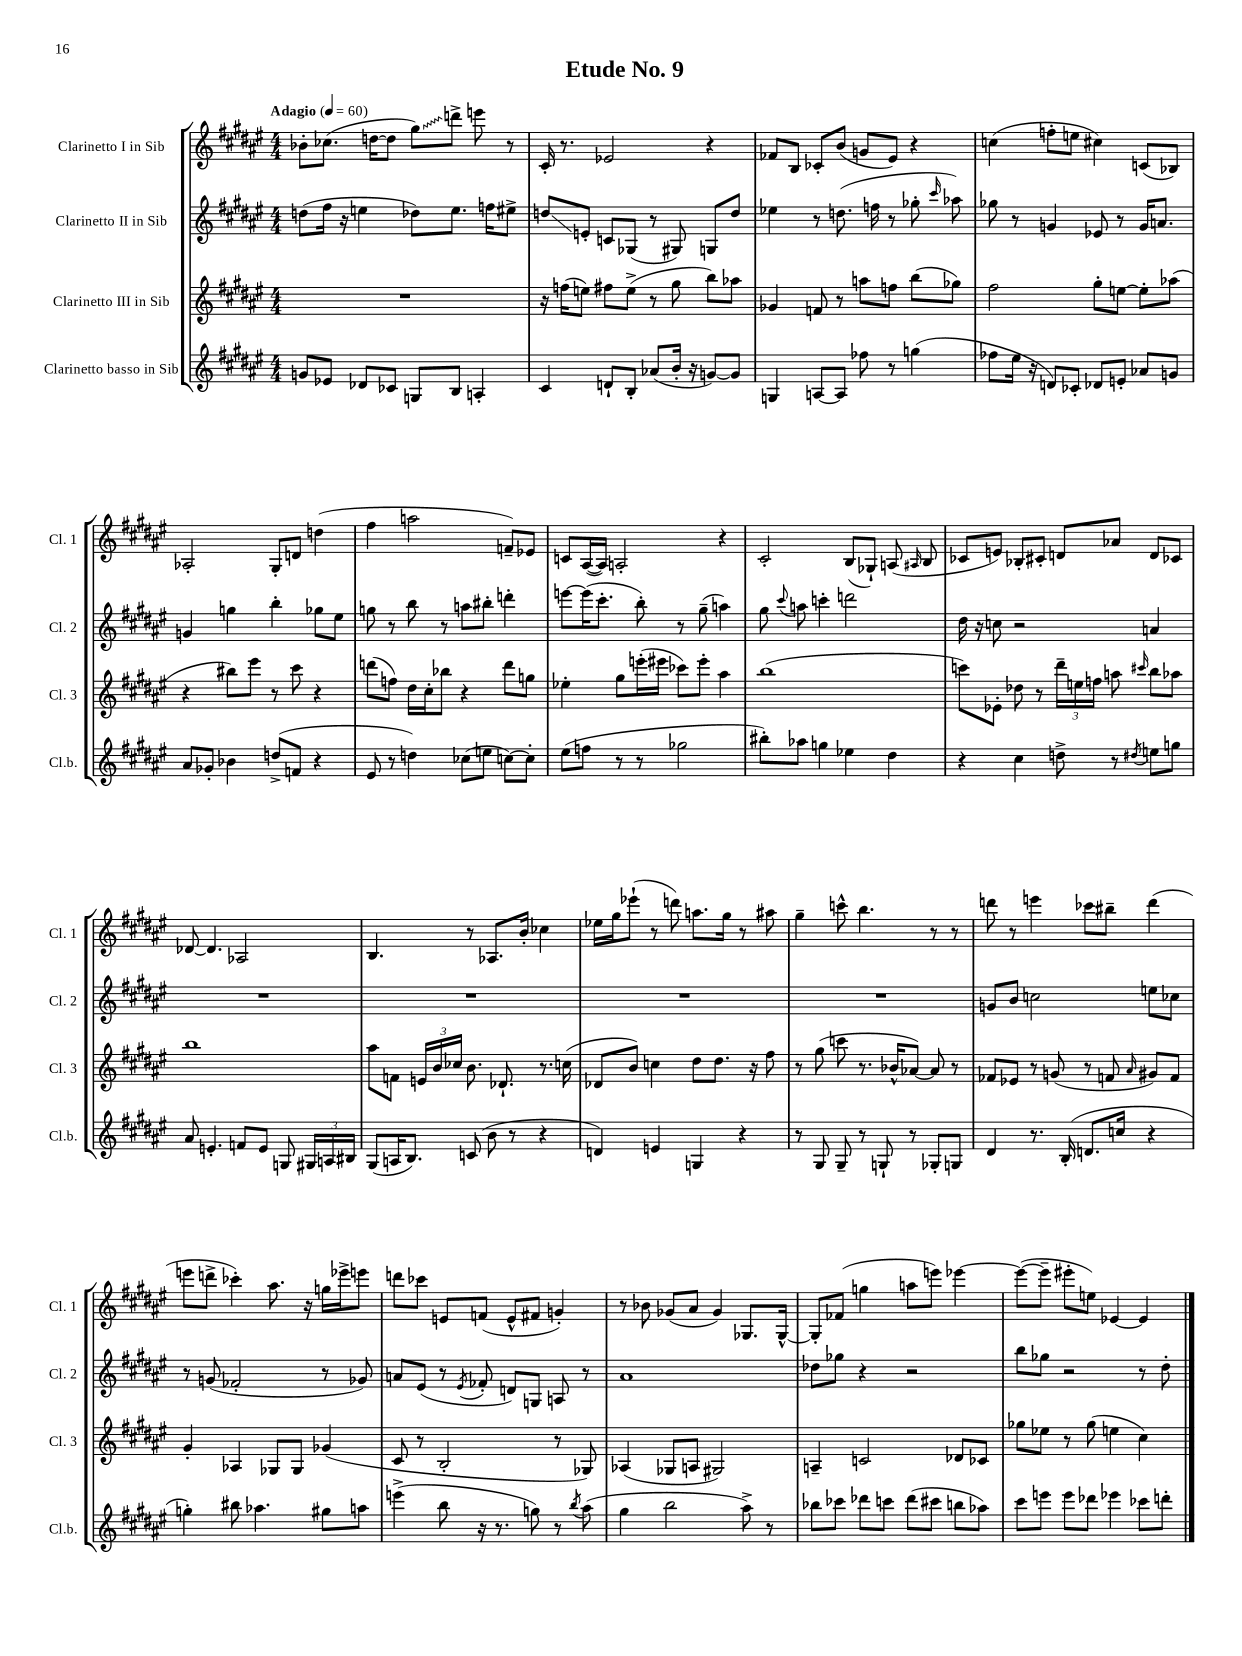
\header { title = "Etude No. 9" }
<<
\new StaffGroup <<
\new Staff = "s0" \with { instrumentName = "Clarinetto I in Sib" shortInstrumentName = "Cl. 1" } {
    \clef treble \key fis \major \numericTimeSignature \time 4/4 \tempo "Adagio" 4 = 60
    \autoBeamOff bes'8[-. ces''8.]( d''16[~ d''8] \once \override Glissando.style = #'zigzag gis''8[\glissando) d'''8]-> e'''8 r8 |
    cis'16-. r8. ees'2 r4 |
    fes'8[ b8] ces'8[-. b'8]( g'8[ eis'8]) r4 |
    c''4( f''8[-. e''8] cis''4) c'8[( bes8]) |
    aes2-. gis8[-. d'8] d''4( |
    fis''4 a''2 f'8[--) ees'8] |
    c'8[ ais16~( ais16]) a2-. r4 |
    cis'2-. b8[( ges8]-!) a8( \grace { ais16 } b8 |
    ces'8[ e'8]) bes8[-. cis'8]-. d'8[ aes'8] d'8[ ces'8] |
    des'8~ des'4. aes2 |
    b4. r8 aes8.[ b'16]-. ces''4 |
    ees''16[ gis''16 ees'''8]-!( r8 d'''8) a''8.[ gis''16] r8 ais''8 |
    gis''4-- c'''8-^ b''4. r8 r8 |
    d'''8 r8 e'''4 ces'''8[ bis''8]-- d'''4( |
    e'''8[ d'''8]-> ces'''4-.) ais''8. r16 g''16[ ees'''16-> e'''8] |
    d'''8[ ces'''8] e'8[ f'8]( e'8[-^ fis'8] g'4-.) |
    r8 bes'8 ges'8[( ais'8] ges'4) ges8.[ ges16]~-^ |
    ges8[-. fes'8]( g''4 a''8[ e'''8]) ees'''4~ |
    ees'''8[~( ees'''8]-- eis'''8[-. e''8]) ees'4~ ees'4 \bar "|." |
}
\new Staff = "s1" \with { instrumentName = "Clarinetto II in Sib" shortInstrumentName = "Cl. 2" } {
    \clef treble \key fis \major \numericTimeSignature \time 4/4
    \autoBeamOff d''8[( fis''16] r16 e''4 des''8[) e''8.] f''16[ eis''8]-> |
    d''8[\glissando e'8]-. c'8[ ges8]( r8 gis8) g8[ d''8] |
    ees''4 r8 d''8.( f''16 r8 ges''8-. \grace { cis'''16 } aes''8) |
    ges''8 r8 g'4 ees'8 r8 g'16[ a'8.] |
    g'4 g''4 b''4-. ges''8[ eis''8] |
    g''8 r8 b''8 r8 a''8[ bis''8]-. d'''4-. |
    e'''8[~ e'''16( cis'''8.]-. b''8-.) r8 gis''8--( a''4) |
    gis''8 \appoggiatura { cis'''8 } a''8 c'''4-. d'''2 |
    dis''16 r16 c''8 r2 a'4 |
    R1 |
    R1 |
    R1 |
    R1 |
    g'8[ b'8] c''2 e''8[ ces''8] |
    r8 g'8( fes'2-. r8 ges'8) |
    a'8[ eis'8]( r8 \acciaccatura { eis'8 } fes'8-. d'8[) g8] a8 r8 |
    ais'1 |
    des''8[ ges''8] r4 r2 |
    b''8[ ges''8] r2 r8 dis''8-. \bar "|." |
}
\new Staff = "s2" \with { instrumentName = "Clarinetto III in Sib" shortInstrumentName = "Cl. 3" } {
    \clef treble \key fis \major \numericTimeSignature \time 4/4
    \autoBeamOff R1 |
    r16 f''16[( e''8]) fis''8[ e''8]->( r8 gis''8 b''8[) aes''8] |
    ges'4 f'8 r8 a''8[ f''8] b''8[( ges''8]) |
    fis''2 gis''8[-. e''8]~ e''8[-. aes''8]( |
    r4 bis''8[) eis'''8] r8 cis'''8 r4 |
    d'''8[( f''8]) dis''16[ cis''16-. bes''8] r4 d'''8[ g''8] |
    ees''4-. gis''8[ e'''16-.( eis'''16] ces'''8[) eis'''8]-. ais''4 |
    b''1( |
    c'''8[) ees'8]-. des''8 r8 \tuplet 3/2 { dis'''16[-- e''16 f''16] } a''8 \grace { cis'''16 } b''8[ aes''8] |
    b''1 |
    ais''8[ f'8] \tuplet 3/2 { e'16[ b'16 ces''16] } b'8. des'8.-! r8. c''16( |
    des'8[ b'8]) c''4 dis''8[ dis''8.] r16 fis''8 |
    r8 gis''8( c'''8 r8. bes'16[-^ aes'8]~) aes'8 r8 |
    fes'8[ ees'8] r8 g'8( r8 f'8 \grace { ais'16 } gis'8[) f'8] |
    gis'4-. aes4 ges8[ ges8] ges'4( |
    cis'8 r8 b2-. r8 ges8) |
    aes4( ges8[ a8] gis2) |
    a4-- c'2 des'8[ ces'8] |
    ges''8[ ees''8] r8 ges''8( e''4 cis''4) \bar "|." |
}
\new Staff = "s3" \with { instrumentName = "Clarinetto basso in Sib" shortInstrumentName = "Cl.b." } {
    \clef treble \key fis \major \numericTimeSignature \time 4/4
    \autoBeamOff g'8[ ees'8] des'8[ ces'8] g8[ b8] a4-. |
    cis'4 d'8[-! b8]-. aes'8[( b'16]-. r16 g'8[~) g'8] |
    g4 a8[~ a8] fes''8 r8 g''4( |
    fes''8[ eis''16] r16 d'8[) ces'8]-. des'8[ e'8]-. aes'8[ g'8] |
    ais'8[ ges'8]-. bes'4 d''8[->( f'8] r4 |
    eis'8 r8 d''4) ces''8[( e''8] c''8[~) c''8]-. |
    eis''8[( f''8] r8 r8 ges''2 |
    bis''8[-.) aes''8] g''4 ees''4 dis''4 |
    r4 cis''4 d''8-> r8 \acciaccatura { dis''8 } e''8[ g''8] |
    ais'8 e'4.-. f'8[ e'8] g8 \tuplet 3/2 { gis16[ a16 bis16] } |
    gis8[( a16 b8.]) c'8( b'8 r8 r4 |
    d'4) e'4 g4 r4 |
    r8 gis8 gis8-- r8 g8-! r8 ges8[-. g8] |
    dis'4 r8. b16-.( d'8.[ c''16] r4 |
    g''4-.) bis''8 aes''4. gis''8[ a''8] |
    e'''4->( b''8 r16 r8. g''8) r8 \acciaccatura { b''8 } ais''8( |
    gis''4 b''2 ais''8->) r8 |
    bes''8[ ces'''8] des'''8[ c'''8] des'''8[( cis'''8] b''8[ aes''8]) |
    cis'''8[ e'''8] e'''8[ des'''8] ees'''4 ces'''8[ d'''8]-. \bar "|." |
}
>>
>>
\layout { \context { \Score \remove "Bar_number_engraver" } }
